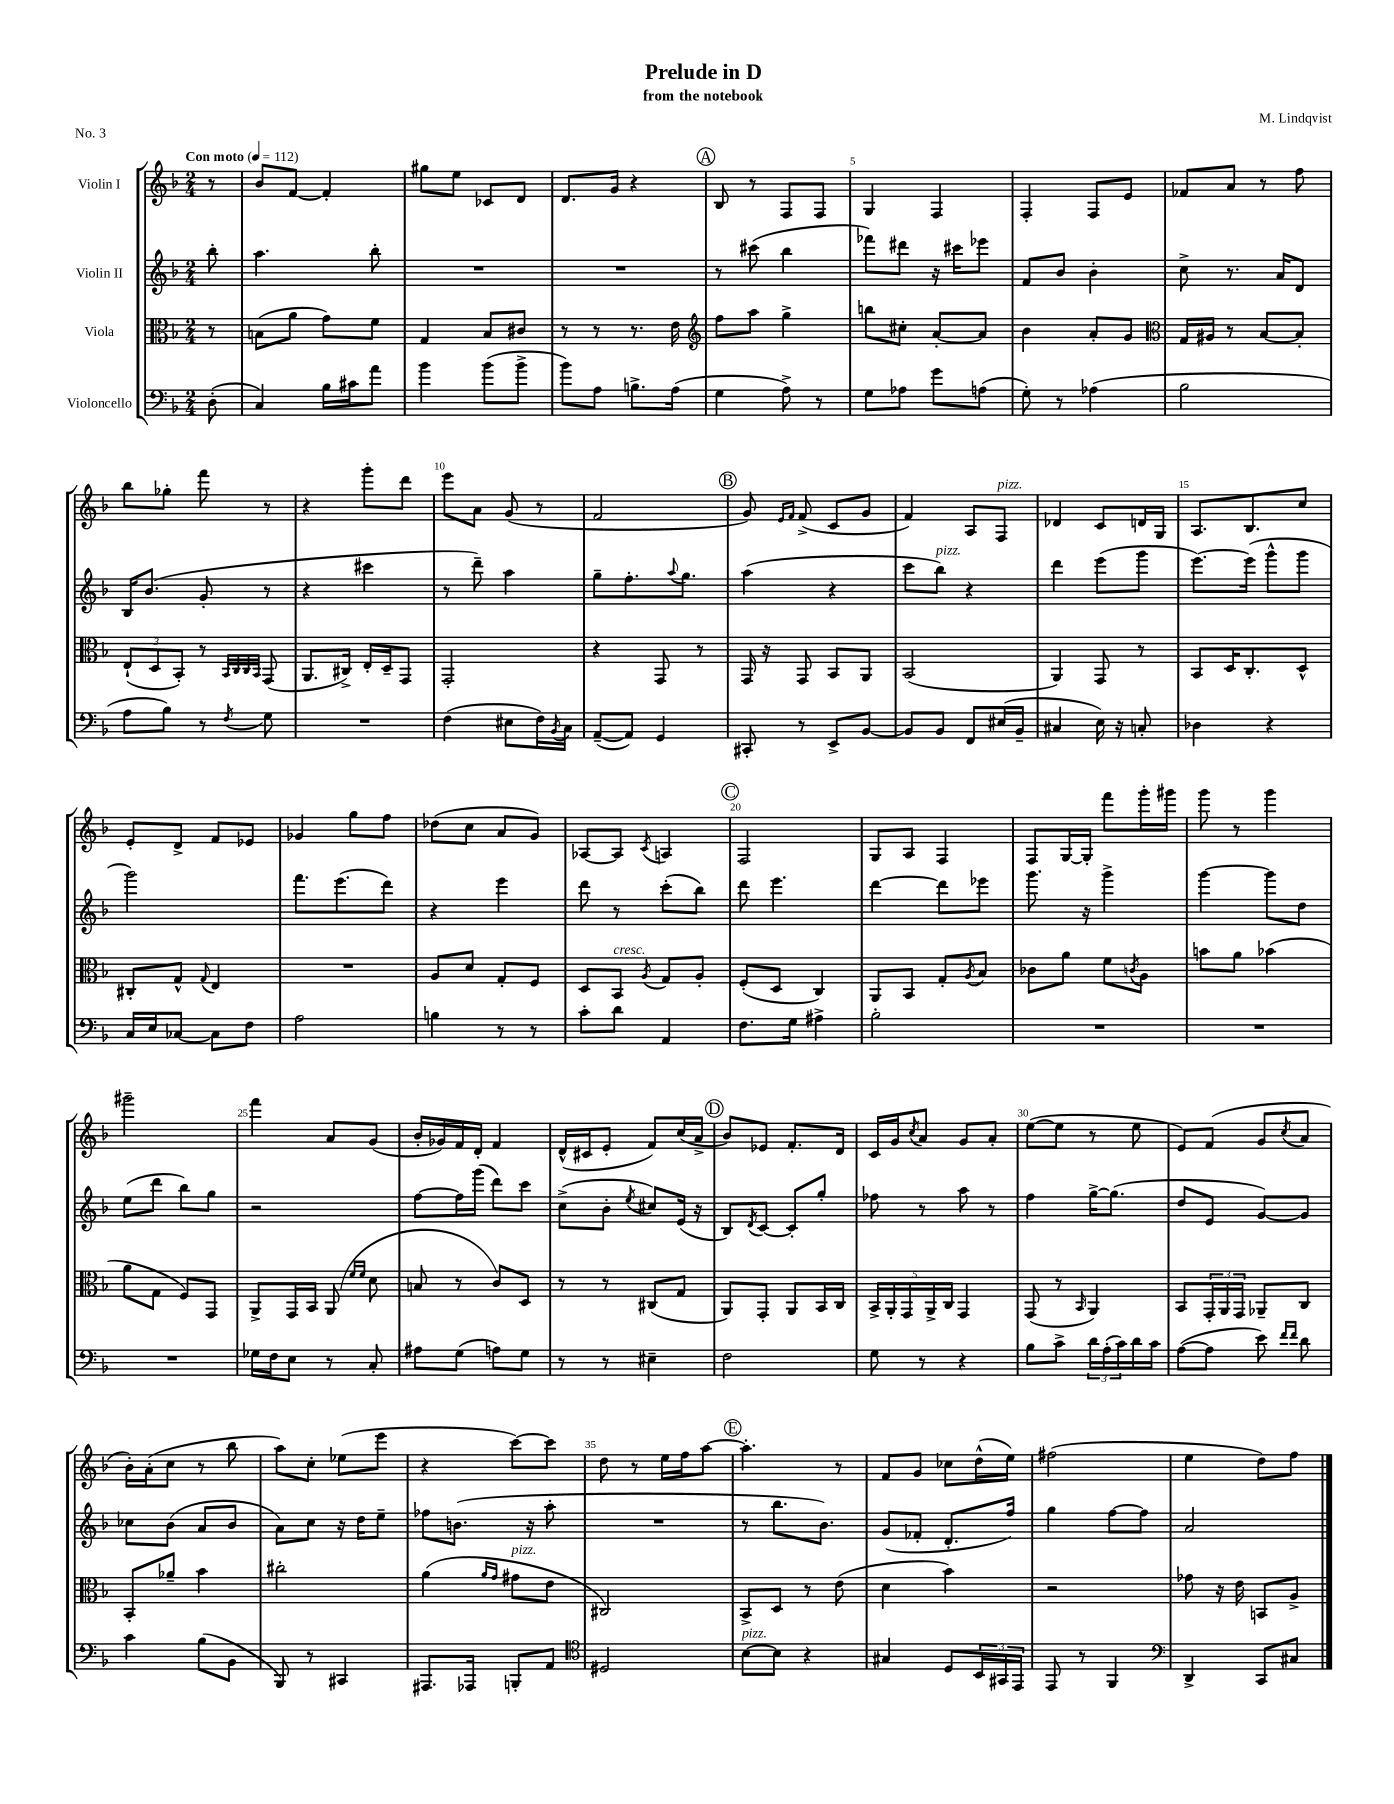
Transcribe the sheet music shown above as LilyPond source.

\header { title = "Prelude in D" composer = "M. Lindqvist" subtitle = "from the notebook" piece = "No. 3" }
<<
\new StaffGroup <<
\new Staff = "s0" \with { instrumentName = "Violin I" } {
    \clef treble \key f \major \numericTimeSignature \time 2/4 \partial 8 \tempo "Con moto" 4 = 112
    r8 |
    bes'8 f'8~ f'4-. |
    gis''8 e''8 ces'8 d'8 |
    d'8. g'16 r4 |
    \mark \markup { \circle "A" } bes8 r8 f8 f8 |
    g4 f4 |
    f4-. f8 e'8 |
    fes'8 a'8 r8 f''8 |
    bes''8 ges''8-. f'''8 r8 |
    r4 g'''8-. d'''8 |
    e'''8 a'8 g'8( r8 |
    f'2 |
    \mark \markup { \circle "B" } g'8) \grace { e'16 f'16 } f'8->( c'8 g'8 |
    f'4) a8 f8^\markup { \italic "pizz." } |
    des'4 c'8 d'16 g16 |
    a8. bes8. c''8 |
    e'8-. d'8-> f'8 ees'8 |
    ges'4 g''8 f''8 |
    des''8( c''8 a'8 g'8) |
    aes8~ aes8 \acciaccatura { c'8 } a4 |
    \mark \markup { \circle "C" } f2 |
    g8 a8 f4 |
    f8 g16~ g16-. f'''8 g'''16-. gis'''16 |
    g'''8 r8 g'''4 |
    gis'''2-- |
    f'''4 a'8 g'8( |
    bes'16-. ges'16) f'16 d'16-. f'4 |
    d'16-^( cis'16 e'8-. f'8) c''16( a'16-> |
    \mark \markup { \circle "D" } bes'8) ees'8 f'8.-. d'16 |
    c'16 g'16 \acciaccatura { c''8 } a'8 g'8 a'8-. |
    e''8~( e''8 r8 e''8 |
    e'8) f'8( g'8 \acciaccatura { c''8 } a'8 |
    bes'16-.) a'16-.( c''8 r8 bes''8 |
    a''8) c''8-. ees''8( e'''8 |
    r4 c'''8~) c'''8 |
    d''8 r8 e''16 f''16 a''8~ |
    \mark \markup { \circle "E" } a''4.-. r8 |
    f'8 g'8 ces''8 d''16-^( e''16) |
    fis''2( |
    e''4 d''8) f''8 \bar "|." |
}
\new Staff = "s1" \with { instrumentName = "Violin II" } {
    \clef treble \key f \major \numericTimeSignature \time 2/4 \partial 8
    bes''8-. |
    a''4. bes''8-. |
    R2 |
    R2 |
    \mark \markup { \circle "A" } r8 cis'''8( bes''4 |
    fes'''8) dis'''8 r16 cis'''16 ees'''8 |
    f'8 bes'8 bes'4-. |
    c''8-> r8. a'16 d'8 |
    bes16 bes'8.( g'8-. r8 |
    r4 cis'''4 |
    r8 d'''8--) a''4 |
    g''8-- f''8.-. \appoggiatura { a''8 } g''8. |
    \mark \markup { \circle "B" } a''4( r4 |
    c'''8 bes''8^\markup { \italic "pizz." }) r4 |
    d'''4 e'''8( g'''8 |
    e'''8.~) e'''16( g'''8-^ g'''8 |
    g'''2) |
    f'''8. e'''8.( d'''8) |
    r4 e'''4 |
    d'''8 r8 c'''8-.( bes''8) |
    \mark \markup { \circle "C" } d'''8 e'''4. |
    d'''4~ d'''8 ees'''8 |
    g'''8. r16 g'''4-> |
    g'''4~ g'''8 d''8 |
    e''8( d'''8 bes''8) g''8 |
    r2 |
    f''8~ f''16 g'''16( d'''8) c'''8 |
    c''8->( bes'8-. \acciaccatura { e''8 } cis''8) e'16( r16 |
    \mark \markup { \circle "D" } bes8) \acciaccatura { d'8 } c'8~ c'8-. g''8-. |
    fes''8 r8 a''8 r8 |
    f''4 g''16~-> g''8.( |
    d''8 e'8 g'8~) g'8 |
    ces''8 bes'8( a'8 bes'8 |
    a'8) c''8 r16 d''16 e''8-- |
    fes''8 b'8.( r16 a''8-. |
    R2 |
    \mark \markup { \circle "E" } r8 bes''8. bes'8.) |
    g'8( fes'8-. d'8.-. f''16) |
    g''4 f''8~ f''8 |
    a'2 \bar "|." |
}
\new Staff = "s2" \with { instrumentName = "Viola" } {
    \clef alto \key f \major \numericTimeSignature \time 2/4 \partial 8
    r8 |
    b8( a'8 g'8) f'8 |
    g4 bes8 cis'8 |
    r8 r8 r8. e'16 |
    \mark \markup { \circle "A" } \clef treble f''8 a''8 g''4-> |
    b''8 cis''8-. a'8~-. a'8 |
    bes'4 a'8-. g'8 |
    \clef alto g16 ais16 r8 bes8~ bes8-. |
    \tuplet 3/2 { e8-!( d8 bes,8-.) } r8 \grace { bes,32 c32 c32 bes,32 } g,8( |
    a,8. cis16->) e16-. d16-- g,8 |
    g,2-. |
    r4 g,8 r8 |
    \mark \markup { \circle "B" } g,16 r16 g,8 bes,8 a,8 |
    bes,2( |
    a,4) g,8 r8 |
    bes,8 d16 c8.-. d8-^ |
    cis8-. g8-^ \appoggiatura { g8 } e4 |
    R2 |
    a8 d'8 g8-. f8 |
    d8 bes,8^\markup { \italic "cresc." } \acciaccatura { a8 } g8 a8-. |
    \mark \markup { \circle "C" } f8-.( d8 c4) |
    a,8 bes,8 g8-. \acciaccatura { a8 } bes8 |
    ces'8 a'8 f'8 \acciaccatura { c'8 } a8 |
    b'8 a'8 bes'4( |
    a'8 g8 f8) g,8 |
    a,8-> g,16 bes,16 a,8( \grace { f'16 f'16 } d'8 |
    b8 r8 c'8) d8 |
    r8 r8 cis8( g8 |
    \mark \markup { \circle "D" } a,8) g,8-. a,8 bes,16 c16 |
    \tuplet 5/4 { bes,16-> a,16-. g,16 a,16-> c16 } g,4 |
    g,8( r8 \grace { bes,16 } a,4) |
    bes,8 \tuplet 3/2 { g,16-. a,16 g,16 } aes,8-- c8 |
    bes,8-. aes'8-- bes'4 |
    cis''2-. |
    a'4( \grace { a'16 g'16 } gis'8^\markup { \italic "pizz." } e'8 |
    cis2) |
    \mark \markup { \circle "E" } bes,8-> d8 r8 e'8( |
    d'4 bes'4) |
    r2 |
    ges'8 r16 e'16 b,8 a8-> \bar "|." |
}
\new Staff = "s3" \with { instrumentName = "Violoncello" } {
    \clef bass \key f \major \numericTimeSignature \time 2/4 \partial 8
    d8-.( |
    c4) bes16 cis'16 a'8 |
    bes'4 bes'8( bes'8-> |
    bes'8) a8 b8.-> a16( |
    \mark \markup { \circle "A" } g4 a8->) r8 |
    g8 aes8 g'8 a8( |
    g8-.) r8 aes4( |
    bes2 |
    a8 bes8) r8 \acciaccatura { f8 } g8 |
    R2 |
    f4( eis8 f16) \acciaccatura { bes,8 } c16 |
    a,8~--( a,8) g,4 |
    \mark \markup { \circle "B" } cis,8-. r8 e,8-> bes,8~ |
    bes,8 bes,8 f,8 eis16( bes,16-- |
    cis4 e16) r16 c8-. |
    des4 r4 |
    c16 e16 ces8~ ces8 f8 |
    a2 |
    b4 r8 r8 |
    c'8-. d'8 a,4 |
    \mark \markup { \circle "C" } f8. g16 ais4-> |
    bes2-. |
    R2 |
    R2 |
    R2 |
    ges16 f16 e8 r8 c8-. |
    ais8 g8( a8) g8 |
    r8 r8 eis4-- |
    \mark \markup { \circle "D" } f2 |
    g8 r8 r4 |
    bes8 c'8-> \tuplet 3/2 { d'16 a16-.( c'16) } d'16 c'16 |
    a8~( a8 e'8) \grace { f'16 f'16 } d'8 |
    c'4 bes8( bes,8 |
    bes,,8) r8 cis,4 |
    ais,,8. aes,,16 b,,8-. a,8 |
    \clef tenor dis2 |
    \mark \markup { \circle "E" } bes8~^\markup { \italic "pizz." } bes8 r4 |
    gis4 d8 \tuplet 3/2 { bes,16 gis,16 e,16 } |
    e,8 r8 f,4 |
    \clef bass d,4-> c,8 cis8 \bar "|." |
}
>>
>>
\layout { \context { \Score \override BarNumber.break-visibility = ##(#f #t #t) barNumberVisibility = #(every-nth-bar-number-visible 5) } }
